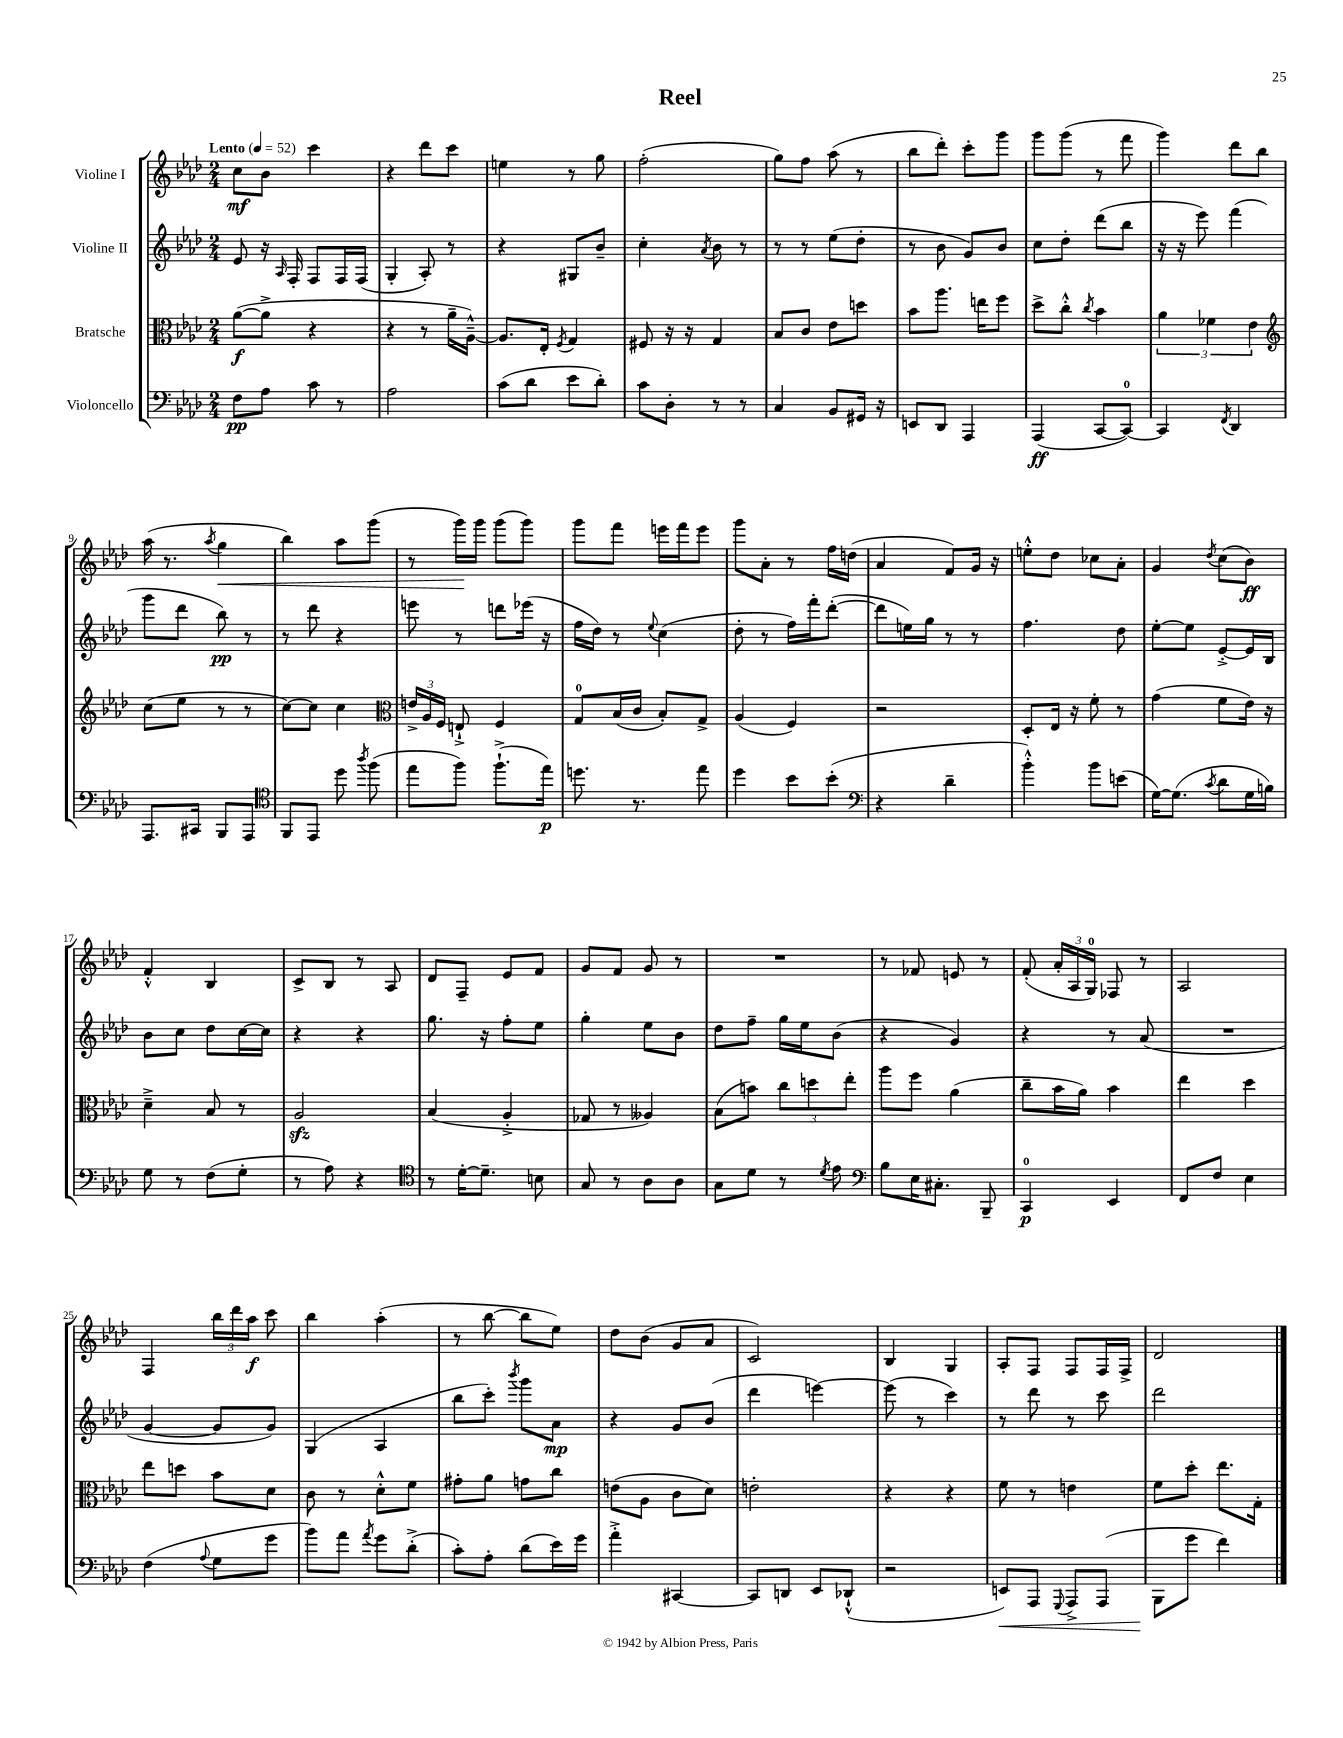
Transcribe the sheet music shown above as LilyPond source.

\header { title = "Reel" }
<<
\new StaffGroup <<
\new Staff = "s0" \with { instrumentName = "Violine I" } {
    \clef treble \key aes \major \numericTimeSignature \time 2/4 \tempo "Lento" 4 = 52
    \autoBeamOff c''8[\mf bes'8] c'''4 |
    r4 des'''8[ c'''8] |
    e''4 r8 g''8 |
    f''2-.( |
    g''8[) f''8] aes''8( r8 |
    bes''8[ des'''8]-.) c'''8[-. g'''8] |
    g'''8[ g'''8]( r8 f'''8 |
    g'''4) des'''8[ bes''8] |
    aes''16( r8. \acciaccatura { aes''8 } g''4\< |
    bes''4) aes''8[ g'''8]( |
    r8 g'''16[\!) g'''16] g'''8[( g'''8]) |
    g'''8[ f'''8] e'''16[ f'''16 e'''8] |
    g'''8[ aes'8]-. r8 f''16[ d''16]( |
    aes'4 f'8[) g'16] r16 |
    e''8[-.-^ des''8] ces''8[ aes'8]-. |
    g'4 \acciaccatura { des''8 } c''8[( bes'8]\ff) |
    f'4-.-^ bes4 |
    c'8[-> bes8] r8 aes8 |
    des'8[ f8]-- ees'8[ f'8] |
    g'8[ f'8] g'8 r8 |
    R2 |
    r8 fes'8 e'8 r8 |
    f'8-.( \tuplet 3/2 { aes'16[-. aes16 g16]-0) } fes8 r8 |
    aes2 |
    f4 \tuplet 3/2 { bes''16[ des'''16 aes''16]\f } c'''8 |
    bes''4 aes''4-.( |
    r8 bes''8~ bes''8[ ees''8]) |
    des''8[ bes'8]( g'8[ aes'8] |
    c'2) |
    bes4 g4 |
    aes8[-. f8] f8[ f16 f16]-> |
    des'2 \bar "|." |
}
\new Staff = "s1" \with { instrumentName = "Violine II" } {
    \clef treble \key aes \major \numericTimeSignature \time 2/4
    \autoBeamOff ees'8 r16 \grace { aes16 } f16-. f8[ f16 f16]( |
    g4-. aes8-.) r8 |
    r4 gis8[ bes'8]-- |
    c''4-. \acciaccatura { aes'8 } bes'8 r8 |
    r8 r8 ees''8[( des''8]-. |
    r8 bes'8 g'8[) bes'8] |
    c''8[ des''8]-. des'''8[( bes''8] |
    r16 r16 ees'''8) f'''4( |
    g'''8[ des'''8] bes''8\pp) r8 |
    r8 des'''8 r4 |
    e'''8 r8 d'''8[ ees'''16]( r16 |
    f''16[ des''16]) r8 \appoggiatura { ees''8 } c''4( |
    des''8-. r8 f''16[) f'''16-. des'''8]~-.( |
    des'''8[ e''16) g''16] r8 r8 |
    f''4. des''8 |
    ees''8[~-. ees''8] ees'8[~-.-> ees'16 bes16] |
    bes'8[ c''8] des''8[ c''16~ c''16] |
    r4 r4 |
    g''8. r16 f''8[-. ees''8] |
    g''4-. ees''8[ bes'8] |
    des''8[ f''8]-- g''16[ ees''16 bes'8]( |
    r4 g'4) |
    r4 r8 aes'8( |
    R2 |
    g'4~ g'8[ g'8]) |
    g4( aes4 |
    bes''8[ c'''8]-.) \acciaccatura { bes'''8 } g'''8[ aes'8]\mp |
    r4 g'8[ bes'8]( |
    des'''4 e'''4~) |
    e'''8( r8 c'''4) |
    r8 des'''8 r8 c'''8 |
    des'''2 \bar "|." |
}
\new Staff = "s2" \with { instrumentName = "Bratsche" } {
    \clef alto \key aes \major \numericTimeSignature \time 2/4
    \autoBeamOff aes'8[~\f( aes'8]-> r4 |
    r4 r8 aes'16[-- aes16]~---^) |
    aes8.[ ees16]-. \acciaccatura { f8 } g4 |
    fis8 r16 r16 g4 |
    bes8[ c'8] ees'8[ d''8] |
    bes'8[ aes''8.] e''16[ f''8] |
    des''8[-> c''8]-.-^ \acciaccatura { c''8 } bes'4 |
    \tuplet 3/2 { aes'4 fes'4 ees'4 } |
    \clef treble c''8[( ees''8] r8 r8 |
    c''8[~) c''8] c''4 |
    \clef alto \tuplet 3/2 { e'16[-> aes16 f16] } e8-!-> f4 |
    g8[-0 bes16( c'16] bes8[-.) g8]-> |
    aes4( f4) |
    r2 |
    des8[-. ees16] r16 f'8-. r8 |
    g'4( f'8[ ees'16]) r16 |
    des'4---> bes8 r8 |
    aes2\sfz |
    bes4( aes4-.-> |
    ges8 r8 aeses4) |
    bes8[( b'8]) \tuplet 3/2 { c''8[ d''8 ees''8]-. } |
    aes''8[ f''8] aes'4( |
    c''8[-- bes'16 aes'16]) bes'4 |
    ees''4 des''4 |
    ees''8[ d''8] bes'8[ des'8] |
    c'8 r8 des'8[-.-^ f'8] |
    gis'8[-. aes'8] g'8[ c''8] |
    e'8[( aes8] c'8[ des'8]) |
    e'2-. |
    r4 r4 |
    f'8 r8 e'4 |
    f'8[ des''8]-. ees''8.[ g16]-. \bar "|." |
}
\new Staff = "s3" \with { instrumentName = "Violoncello" } {
    \clef bass \key aes \major \numericTimeSignature \time 2/4
    \autoBeamOff f8[\pp aes8] c'8 r8 |
    aes2 |
    c'8[( des'8] ees'8[ des'8]-.) |
    c'8[ des8]-. r8 r8 |
    c4 bes,8[ gis,16] r16 |
    e,8[ des,8] aes,,4 |
    aes,,4\ff( c,8[~ c,8]-0~) |
    c,4 \acciaccatura { f,8 } des,4 |
    aes,,8.[ cis,16] bes,,8[ aes,,8] |
    \clef tenor f,8[ ees,8] des''8 \acciaccatura { aes''8 } f''8( |
    ees''8[ f''8]) f''8.[-!->( ees''16]\p) |
    d''8. r8. ees''8 |
    des''4 bes'8[ bes'8]-.( |
    \clef bass r4 des'4-- |
    bes'4-.-^) bes'8[ e'8]( |
    g16[~) g8.]( \acciaccatura { c'8 } des'8[ g16 b16]) |
    g8 r8 f8[( g8]-. |
    r8 aes8) r4 |
    \clef tenor r8 des'16[~-. des'8.]-- b8 |
    g8 r8 aes8[ aes8] |
    g8[ des'8] r8 \acciaccatura { des'8 } ees'8 |
    \clef bass bes8[ ees16 cis8.]-. bes,,8-- |
    c,4-0\p ees,4 |
    f,8[ f8] ees4 |
    f4( \appoggiatura { aes8 } g8[ g'8] |
    bes'8[) aes'8] \acciaccatura { aes'8 } g'8[ des'8]-.->( |
    c'8[-.) aes8]-. des'8[( ees'16) g'16] |
    aes'4-.-> cis,4~ |
    cis,8[ d,8] ees,8[ des,8]-!-^( |
    r2 |
    e,8[\<) aes,,8] \appoggiatura { g,,8 } aes,,8[-> aes,,8]( |
    bes,,8[\! g'8] f'4) \bar "|." |
}
>>
>>
